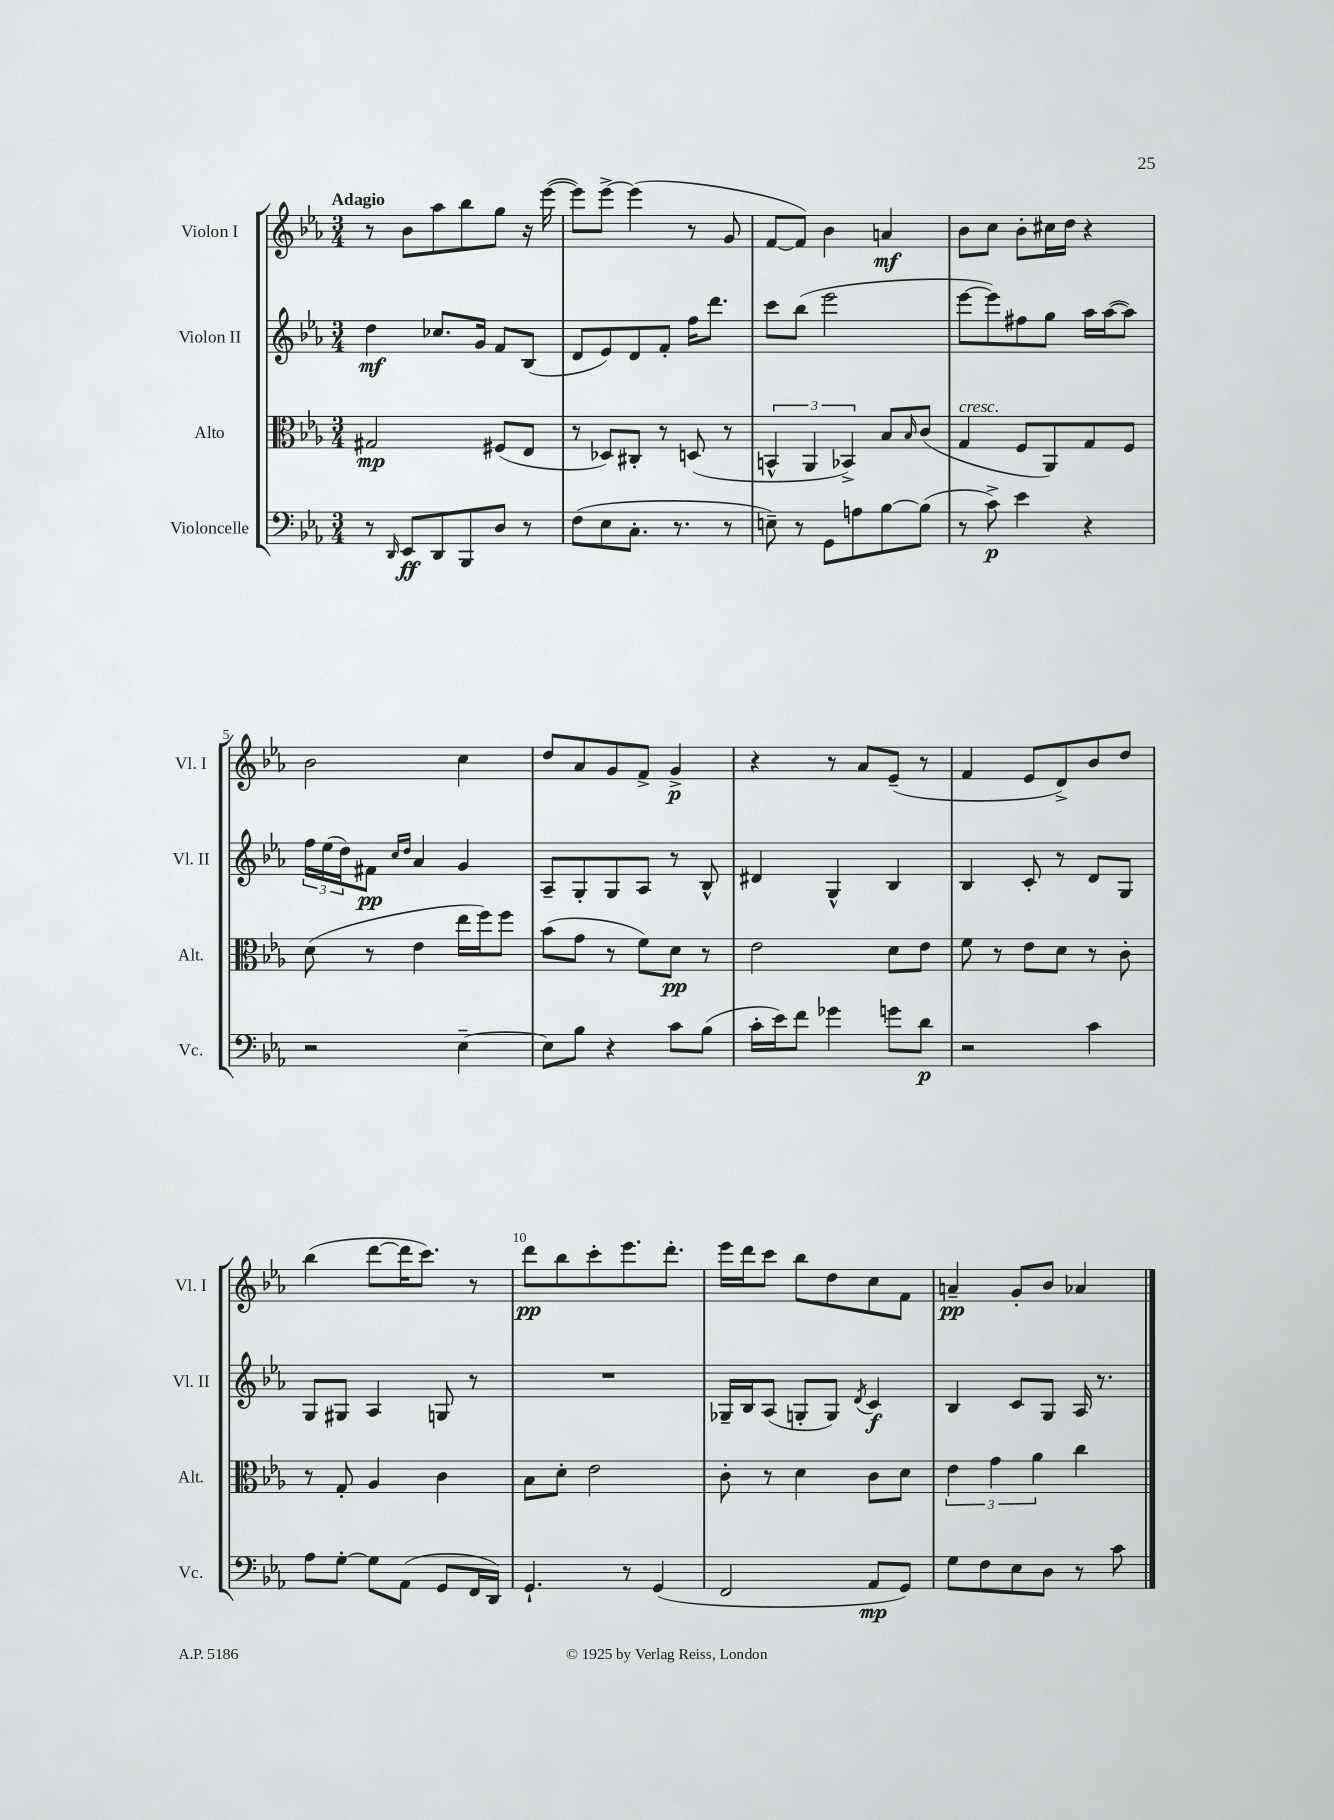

**kern	**dynam	**kern	**dynam	**kern	**dynam	**kern	**dynam
*part4	*part4	*part3	*part3	*part2	*part2	*part1	*part1
*staff4	*staff4	*staff3	*staff3	*staff2	*staff2	*staff1	*staff1
*I"Violoncelle	*	*I"Alto	*	*I"Violon II	*	*I"Violon I	*
*I'Vc.	*	*I'Alt.	*	*I'Vl. II	*	*I'Vl. I	*
*clefF4	*	*clefC3	*	*clefG2	*	*clefG2	*
*k[b-e-a-]	*	*k[b-e-a-]	*	*k[b-e-a-]	*	*k[b-e-a-]	*
*M3/4	*	*M3/4	*	*M3/4	*	*M3/4	*
=1	=1	=1	=1	=1	=1	=1	=1
!	!	!	!	!	!	!LO:TX:a:B:t=Adagio	!
8r	.	2G#X/	mp	4dd\	mf	8r	.
16qqDD/	.	.	.	.	.	.	.
8EE-/L	ff	.	.	.	.	8b-\L	.
8DD/	.	.	.	8.cc-X/L	.	8aa-\	.
8BBB-/	.	.	.	.	.	8bb-\	.
.	.	.	.	16g/Jk	.	.	.
8D/J	.	(8F#X/L	.	8f/L	.	8gg\J	.
8r	.	8E-/J	.	(8B-/J	.	16r	.
.	.	.	.	.	.	([16eee-\	.
=2	=2	=2	=2	=2	=2	=2	=2
(8F\L	.	8r	.	8d/L	.	8eee-\L])	.
8E-\	.	8D-X/L)	.	8e-/)	.	[8eee-^\J	.
8.C'\J	.	8C#X'/J	.	8d/	.	(4eee-\]	.
.	.	8r	.	8f'/J	.	.	.
8.r	.	.	.	.	.	.	.
.	.	(8Dn/	.	16ff\KL	.	8r	.
.	.	.	.	8.ddd\J	.	.	.
8r	.	8r	.	.	.	8g/	.
=3	=3	=3	=3	=3	=3	=3	=3
8En~\)	.	6BBn^^/	.	8ccc\L	.	[8f/L	.
8r	.	.	.	(8bb-\J	.	8f/J])	.
.	.	6AA-/	.	.	.	.	.
8GG\L	.	.	.	2eee-\	.	4b-\	.
.	.	6BB-X^/)	.	.	.	.	.
8An\	.	.	.	.	.	.	.
[8B-\	.	8B-/L	.	.	.	4an/	mf
.	.	16qqB-/	.	.	.	.	.
(8B-\J]	.	(8c/J	.	.	.	.	.
=4	=4	=4	=4	=4	=4	=4	=4
!	!	!LO:TX:a:i:t=cresc.	!	!	!	!	!
8r	.	4G/	.	[8eee-\L	.	8b-\L	.
8c^\)	p	.	.	8eee-\])	.	8cc\J	.
4e-\	.	8F/L	.	8ff#X\	.	8b-'\L	.
.	.	8AA-/)	.	8gg\J	.	16cc#X\L	.
.	.	.	.	.	.	16dd\JJ	.
4r	.	8G/	.	16aa-\LL	.	4r	.
.	.	.	.	([16aa-\J	.	.	.
.	.	8F/J	.	8aa-\J])	.	.	.
!!LO:LB:g=z
=5	=5	=5	=5	=5	=5	=5	=5
2r	.	(8d\	.	24ff\LL	.	2b-\	.
.	.	.	.	(24ee-\	.	.	.
.	.	.	.	24dd\J)	.	.	.
.	.	8r	.	8f#X\J	pp	.	.
.	.	.	.	16qqcc/LL	.	.	.
.	.	.	.	16qqdd/JJ	.	.	.
.	.	4e-\	.	4a-/	.	.	.
[4E-~\	.	16ee-\LL	.	4g/	.	4cc\	.
.	.	16ff\J)	.	.	.	.	.
.	.	8ff\J	.	.	.	.	.
=6	=6	=6	=6	=6	=6	=6	=6
8E-\L]	.	(8b-\L	.	8A-~/L	.	8dd/L	.
8B-\J	.	8g\J	.	8G'/	.	8a-/	.
4r	.	8r	.	8G/	.	8g/	.
.	.	8f\L)	.	8A-/J	.	8f^/J	.
8c\L	.	8d\J	pp	8r	.	4g^/	p
(8B-\J	.	8r	.	8B-^^/	.	.	.
=7	=7	=7	=7	=7	=7	=7	=7
16c'\LL	.	2e-\	.	4d#X/	.	4r	.
16e-\J)	.	.	.	.	.	.	.
8f\J	.	.	.	.	.	.	.
4g-X\	.	.	.	4G^^/	.	8r	.
.	.	.	.	.	.	8a-/L	.
8gn\L	.	8d\L	.	4B-/	.	(8e-~/J	.
8d\J	p	8e-\J	.	.	.	8r	.
=8	=8	=8	=8	=8	=8	=8	=8
2r	.	8f\	.	4B-/	.	4f/	.
.	.	8r	.	.	.	.	.
.	.	8e-\L	.	8c'/	.	8e-/L	.
.	.	8d\J	.	8r	.	8d^/)	.
4c\	.	8r	.	8d/L	.	8b-/	.
.	.	8c'\	.	8G/J	.	8dd/J	.
!!LO:LB:g=z
=9	=9	=9	=9	=9	=9	=9	=9
8A-\L	.	8r	.	8G/L	.	(4bb-\	.
[8G'\J	.	8G'/	.	8G#X/J	.	.	.
8G\L]	.	4A-/	.	4A-/	.	[8ddd\L	.
(8AA-\J	.	.	.	.	.	16ddd\K]	.
.	.	.	.	.	.	8.ccc\J)	.
8GG/L	.	4c\	.	8Gn/	.	.	.
16FF/L	.	.	.	8r	.	8r	.
16DD/JJ)	.	.	.	.	.	.	.
=10	=10	=10	=10	=10	=10	=10	=10
4.GG`/	.	8B-\L	.	2.r	.	8ddd\L	pp
.	.	8d'\J	.	.	.	8bb-\	.
.	.	2e-\	.	.	.	8ccc'\	.
8r	.	.	.	.	.	8.eee-\	.
(4GG/	.	.	.	.	.	.	.
.	.	.	.	.	.	8.ddd'\J	.
=11	=11	=11	=11	=11	=11	=11	=11
2FF/	.	8c'\	.	16G-X~/LL	.	16eee-\LL	.
.	.	.	.	16B-/J	.	16ddd\J	.
.	.	8r	.	(8A-/J	.	8ccc\J	.
.	.	4d\	.	8Gn'/L	.	8bb-\L	.
.	.	.	.	8G/J)	.	8dd\	.
.	.	.	.	8qd/	.	.	.
8AA-/L	mp	8c\L	.	4c/	f	8cc\	.
8GG/J)	.	8d\J	.	.	.	8f\J	.
=12	=12	=12	=12	=12	=12	=12	=12
8G\L	.	6e-\	.	4B-/	.	4an~/	pp
8F\	.	.	.	.	.	.	.
.	.	6g\	.	.	.	.	.
8E-\	.	.	.	8c/L	.	8g'/L	.
.	.	6a-\	.	.	.	.	.
8D\J	.	.	.	8G/J	.	8b-/J	.
8r	.	4cc\	.	16A-/	.	4a-X/	.
.	.	.	.	8.r	.	.	.
8c\	.	.	.	.	.	.	.
==	==	==	==	==	==	==	==
*-	*-	*-	*-	*-	*-	*-	*-
